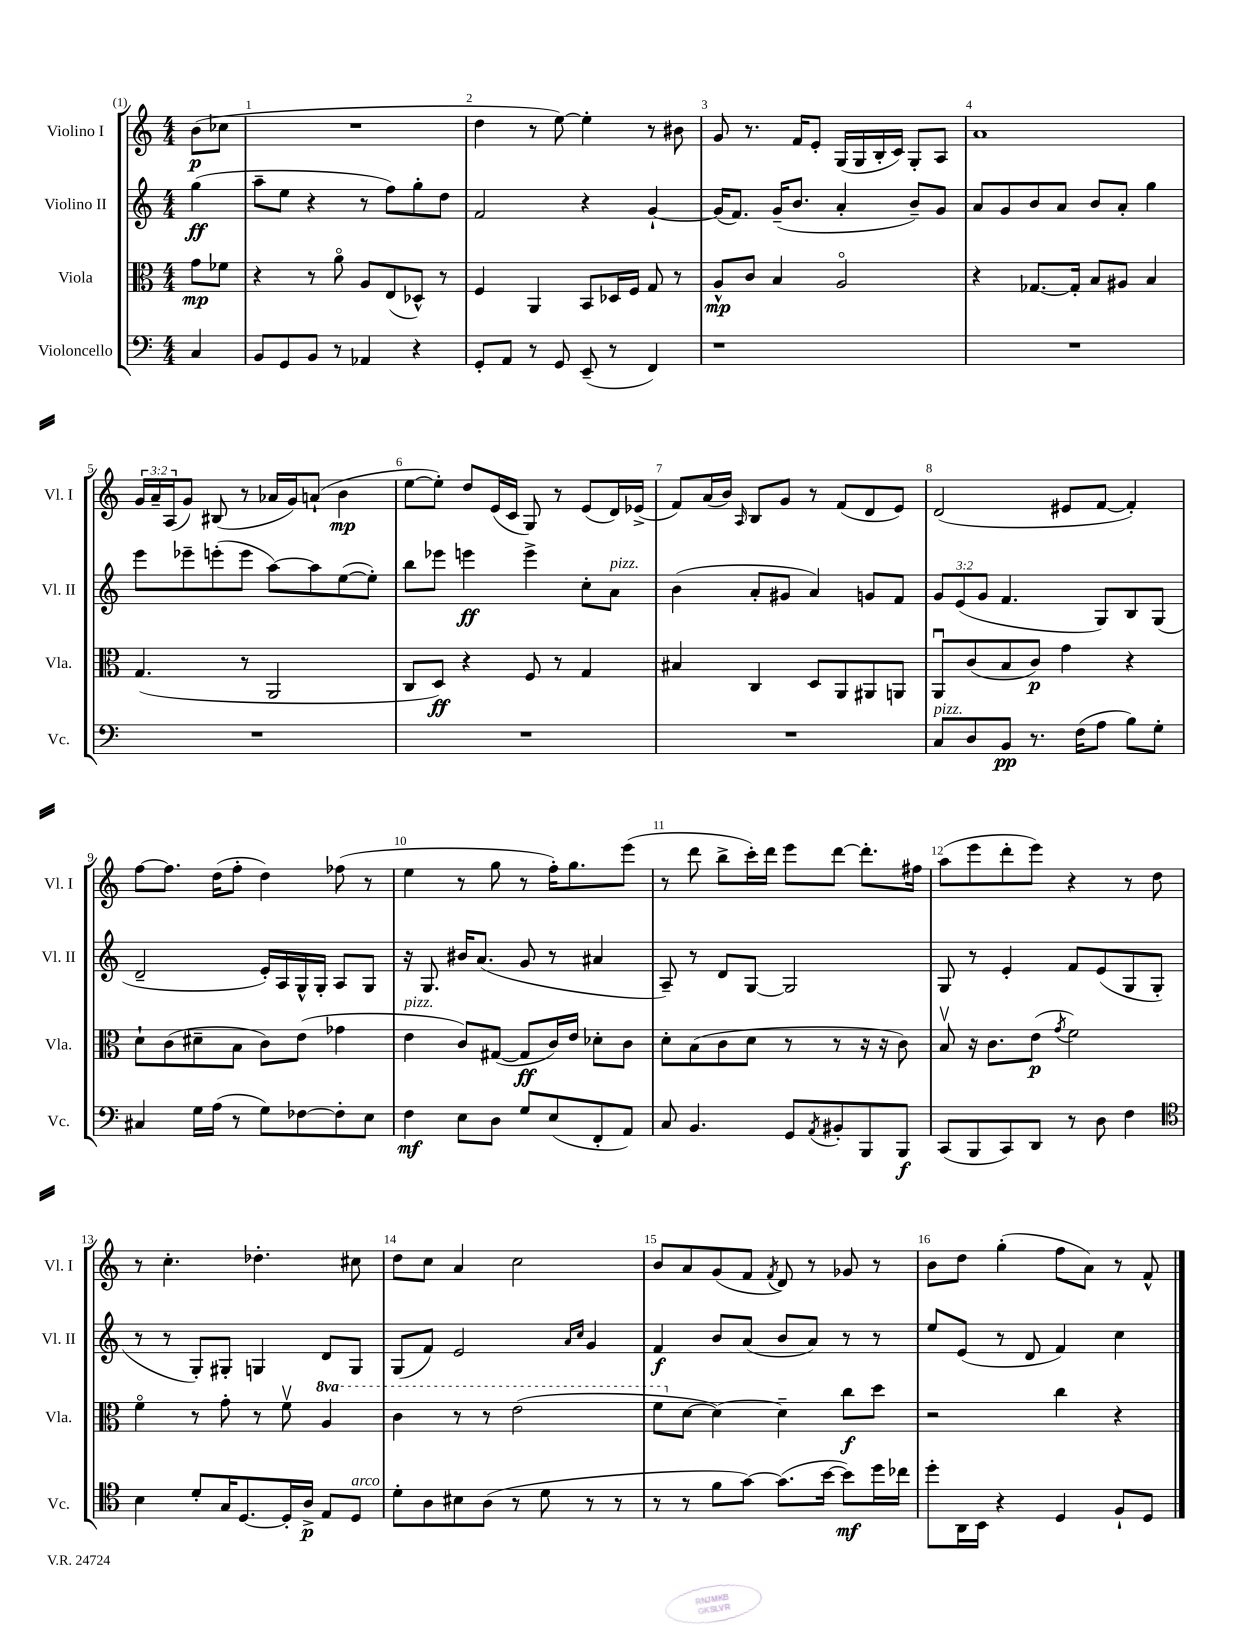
<<
\new StaffGroup <<
\new Staff = "s0" \with { instrumentName = "Violino I" shortInstrumentName = "Vl. I" } {
    \clef treble \key c \major \numericTimeSignature \time 4/4 \override Staff.TupletNumber.text = #tuplet-number::calc-fraction-text \partial 4
    b'8\p( ces''8 |
    R1 |
    d''4 r8 e''8~) e''4-. r8 bis'8 |
    g'8 r8. f'16 e'8-. g16( g16 b16-. c'16) g8-. a8 |
    a'1 |
    \tuplet 3/2 { g'16 a'16-- a16( } g'8) bis8( r8 aes'16 g'16) a'8-!( b'4\mp |
    e''8~ e''8-.) d''8 e'16( c'16 g8) r8 e'8( d'16) ees'16->( |
    f'8) a'16( b'16) \grace { a16 } b8 g'8 r8 f'8( d'8 e'8) |
    d'2( eis'8 f'8~ f'4-.) |
    f''8~ f''8. d''16( f''8-. d''4) fes''8( r8 |
    e''4 r8 g''8 r8 f''16-.) g''8. e'''8( |
    r8 d'''8 b''8-> c'''16-.) d'''16 e'''8 d'''8~ d'''8.-. fis''16 |
    a''8( e'''8 d'''8-. e'''8) r4 r8 d''8 |
    r8 c''4.-. des''4.-. cis''8 |
    d''8 c''8 a'4 c''2 |
    b'8 a'8 g'8( f'8 \acciaccatura { f'8 } d'8) r8 ges'8 r8 |
    b'8 d''8 g''4-.( f''8 a'8) r8 f'8-^ \bar "|." |
}
\new Staff = "s1" \with { instrumentName = "Violino II" shortInstrumentName = "Vl. II" } {
    \clef treble \key c \major \numericTimeSignature \time 4/4 \override Staff.TupletNumber.text = #tuplet-number::calc-fraction-text \partial 4
    g''4\ff( |
    a''8-- e''8 r4 r8 f''8) g''8-. d''8 |
    f'2 r4 g'4~-! |
    g'16( f'8.) g'16--( b'8. a'4-. b'8--) g'8 |
    a'8 g'8 b'8 a'8 b'8 a'8-. g''4 |
    e'''8 ees'''8-- e'''8-.( e'''8 a''8~) a''8 e''8~( e''8-.) |
    b''8 ees'''8 e'''4\ff e'''4-> c''8-. a'8^\markup { \italic "pizz." } |
    b'4( a'8-. gis'8 a'4) g'8 f'8 |
    \tuplet 3/2 { g'8 e'8( g'8 } f'4. g8) b8 g8( |
    d'2-- e'16-.) a16 g16-^ g16-. a8 g8 |
    r16 g8. bis'16 a'8.( g'8 r8 ais'4 |
    a8--) r8 d'8 g8~ g2 |
    g8 r8 e'4-. f'8 e'8( g8 g8-. |
    r8 r8 g8-.) gis8-. g4 d'8 g8 |
    g8( f'8) e'2 \grace { a'16 c''16 } g'4 |
    f'4\f b'8 a'8( b'8 a'8) r8 r8 |
    e''8 e'8( r8 d'8 f'4) c''4 \bar "|." |
}
\new Staff = "s2" \with { instrumentName = "Viola" shortInstrumentName = "Vla." } {
    \clef alto \key c \major \numericTimeSignature \time 4/4 \set Staff.ottavationMarkups = #ottavation-simple-ordinals \partial 4
    g'8\mp fes'8 |
    r4 r8 a'8\flageolet a8 e8( des8-^) r8 |
    f4 a,4 b,8 des16 f16 g8 r8 |
    a8-^\mp c'8 b4 a2\flageolet |
    r4 ges8.~ ges16-. b8 ais8 b4 |
    g4.( r8 a,2 |
    c8 d8\ff) r4 f8 r8 g4 |
    bis4 c4 d8 a,8 ais,8 a,8 |
    a,8\downbow c'8( b8 c'8\p) g'4 r4 |
    d'8-! c'8( dis'8-- b8 c'8) e'8( ges'4 |
    e'4^\markup { \italic "pizz." } c'8) gis8~( gis8\ff c'16) e'16 des'8-. c'8 |
    d'8-. b8( c'8 d'8 r8 r8 r16 r16 c'8) |
    b8\upbow r16 c'8. e'8\p( \acciaccatura { g'8 } f'2) |
    f'4\flageolet r8 g'8-. r8 f'8\upbow \ottava #1 a'4 |
    c''4 r8 r8 e''2( |
    f''8 \ottava #0 d'8~ d'4~) d'4-- c''8\f d''8 |
    r2 c''4 r4 \bar "|." |
}
\new Staff = "s3" \with { instrumentName = "Violoncello" shortInstrumentName = "Vc." } {
    \clef bass \key c \major \numericTimeSignature \time 4/4 \partial 4
    c4 |
    b,8 g,8 b,8 r8 aes,4 r4 |
    g,8-. a,8 r8 g,8 e,8--( r8 f,4) |
    r1 |
    R1 |
    R1 |
    R1 |
    R1 |
    c8^\markup { \italic "pizz." } d8 b,8\pp r8. f16( a8 b8) g8-. |
    cis4 g16 a16( r8 g8) fes8~ fes8-. e8 |
    f4\mf e8 d8 g8 e8( f,8-. a,8) |
    c8 b,4. g,8 \acciaccatura { a,8 } bis,8-. b,,8 b,,8\f |
    c,8( b,,8 c,8) d,8 r8 d8 f4 |
    \clef tenor b4 d'8-. g16 d8.~ d16-. a16->\p e8 d8^\markup { \italic "arco" } |
    d'8-. a8 bis8 a8( r8 d'8 r8 r8 |
    r8 r8 f'8 g'8~) g'8.( b'16~ b'8\mf) d''16 ces''16 |
    d''8-. a,16 b,16 r4 d4 f8-! d8 \bar "|." |
}
>>
>>
\layout { \context { \Score \override BarNumber.break-visibility = ##(#f #t #t) barNumberVisibility = #all-bar-numbers-visible } }
